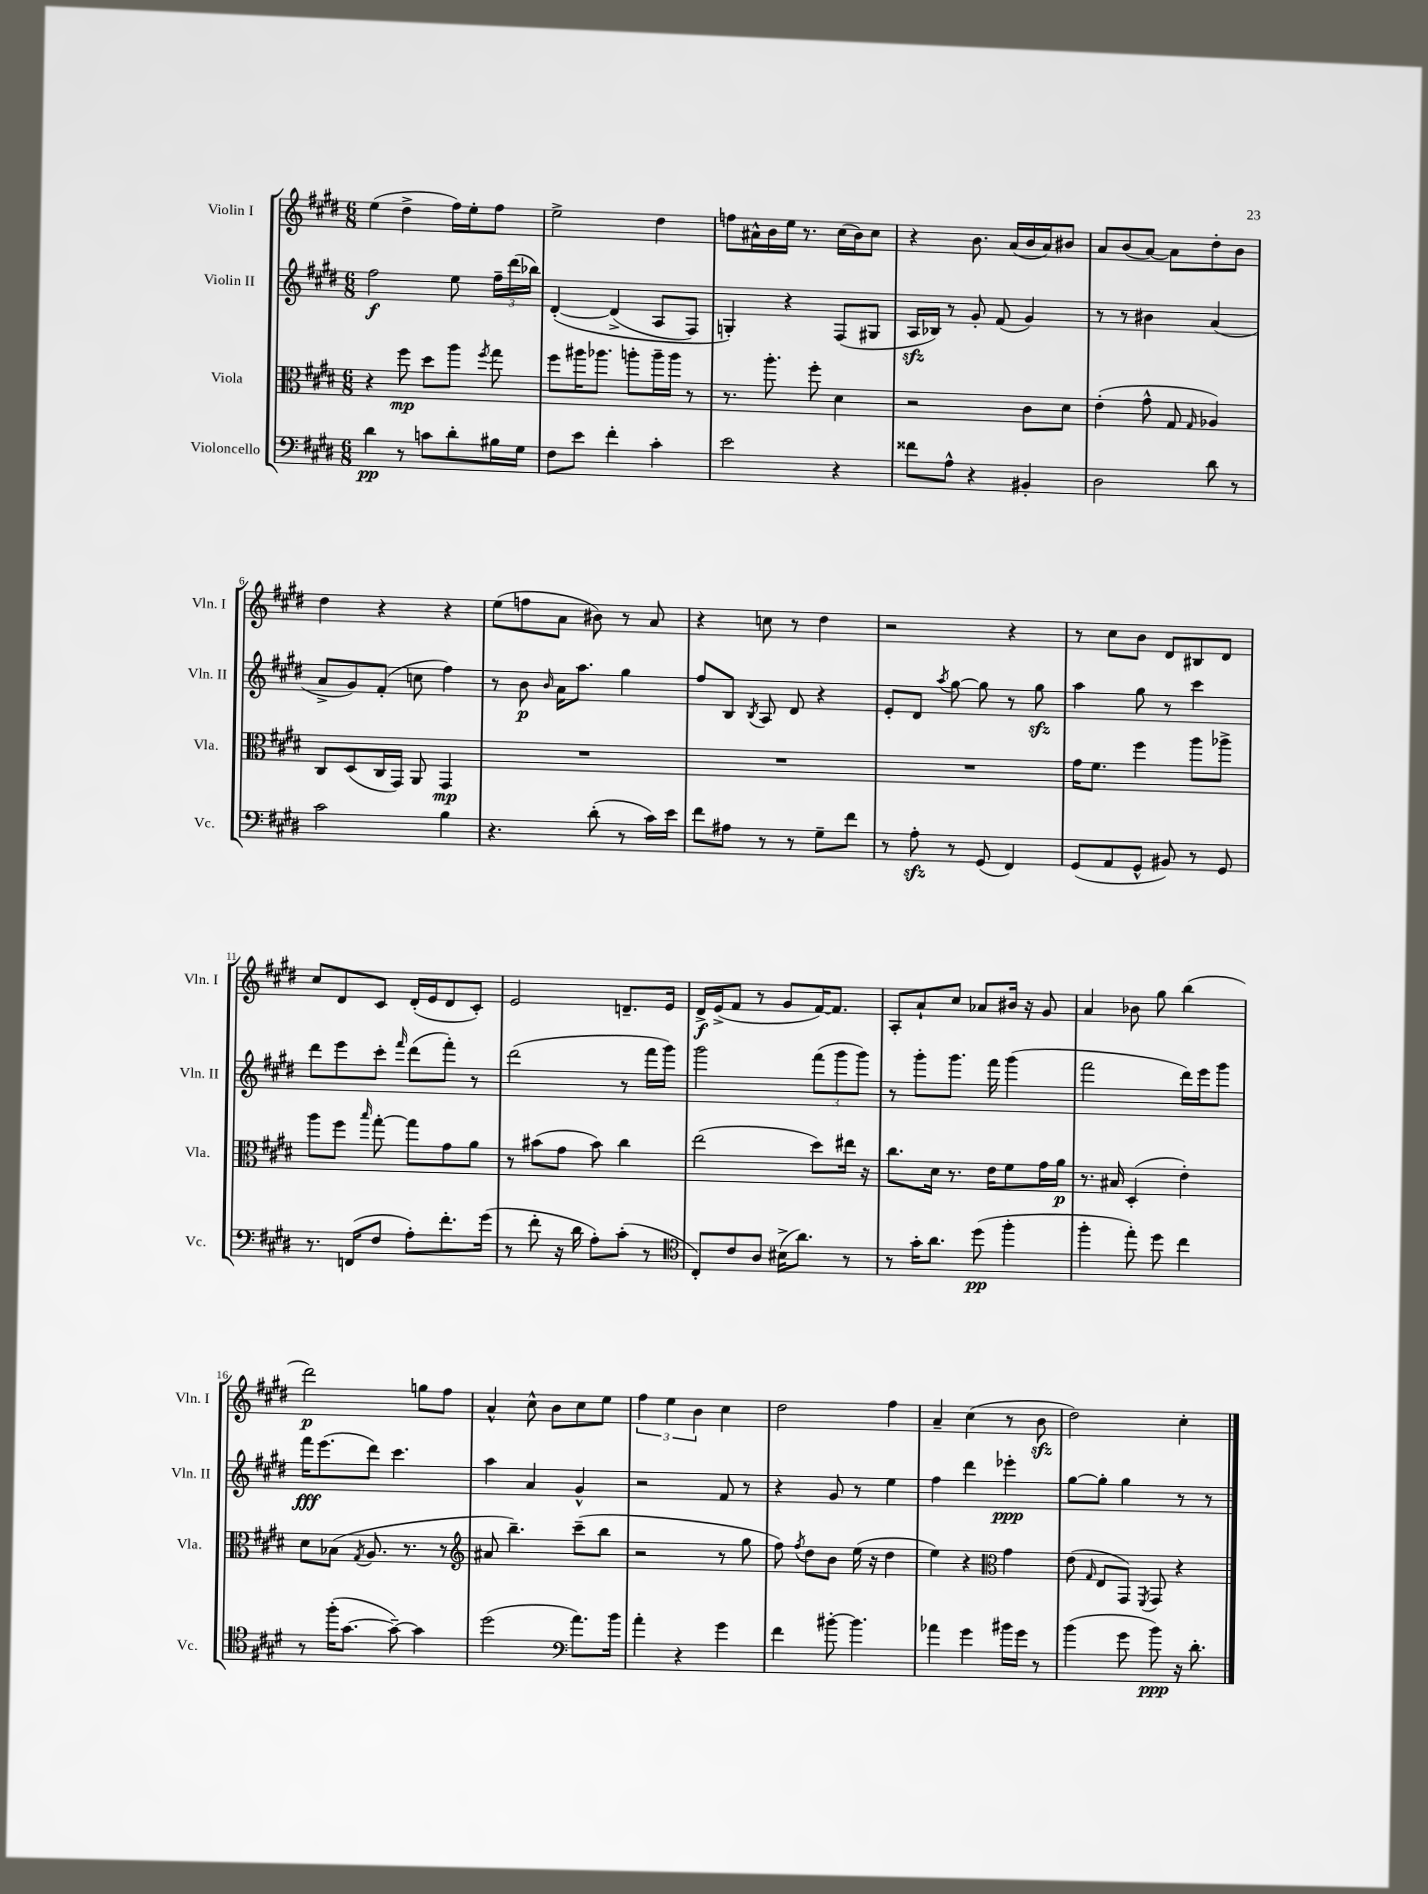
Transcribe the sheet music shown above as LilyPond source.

<<
\new StaffGroup <<
\new Staff = "s0" \with { instrumentName = "Violin I" shortInstrumentName = "Vln. I" } {
    \clef treble \key e \major \numericTimeSignature \time 6/8
    \autoBeamOff e''4( dis''4-> fis''16[) e''16-. fis''8] |
    e''2-> dis''4 |
    f''8[ ais'16-^ b'16 e''16] r8. cis''16[( b'16) cis''8] |
    r4 b'8. a'16[( b'16 a'16) bis'8] |
    a'8[ b'8( a'8]~) a'8[ dis''8-. b'8] |
    dis''4 r4 r4 |
    e''8[( f''8 a'8] bis'8) r8 a'8 |
    r4 c''8 r8 dis''4 |
    r2 r4 |
    r8 cis''8[ b'8] dis'8[ bis8 dis'8] |
    cis''8[ dis'8 cis'8] dis'16[-.( e'16 dis'8 cis'8]-.) |
    e'2 d'8.[-- e'16] |
    dis'16[->\f e'16->( fis'8] r8 gis'8[ fis'16~) fis'8.] |
    a8[-. a'8-! cis''8] aes'8[ bis'16] r16 gis'8 |
    a'4 bes'8 gis''8 b''4( |
    dis'''2\p) g''8[ fis''8] |
    a'4-^ cis''8-^ b'8[ cis''8 e''8] |
    \tuplet 3/2 { fis''4 e''4 b'4 } cis''4 |
    dis''2 fis''4 |
    a'4-- cis''4( r8 b'8\sfz |
    dis''2) cis''4-. \bar "|." |
}
\new Staff = "s1" \with { instrumentName = "Violin II" shortInstrumentName = "Vln. II" } {
    \clef treble \key e \major \numericTimeSignature \time 6/8
    \autoBeamOff fis''2\f e''8 \tuplet 3/2 { fis''16[-- dis'''16( bes''16]) } |
    dis'4~-.\( dis'4->( a8[ fis8]) |
    g4-.\) r4 fis8[( gis8] |
    a16[\sfz bes16]) r8 gis'8-. fis'8( gis'4) |
    r8 r8 bis'4 a'4( |
    a'8[-> gis'8) fis'8]-.( c''8 fis''4) |
    r8 b'8\p \grace { b'16 } a'16[ a''8.] gis''4 |
    fis''8[ b8] \acciaccatura { b8 } a8 dis'8 r4 |
    e'8[-. dis'8] \acciaccatura { a''8 } gis''8~ gis''8 r8 gis''8\sfz |
    a''4 gis''8 r8 cis'''4 |
    dis'''8[ e'''8 cis'''8]-. \grace { fis'''16 } dis'''8[( fis'''8]-.) r8 |
    dis'''2( r8 fis'''16[ gis'''16]) |
    gis'''2 \tuplet 3/2 { fis'''8[( gis'''8 gis'''8]) } |
    r8 gis'''8[-. gis'''8.] fis'''16 gis'''4( |
    fis'''2 dis'''16[) e'''16 gis'''8] |
    fis'''16[\fff e'''8.( dis'''8]) cis'''4. |
    a''4 a'4 gis'4-^ |
    r2 fis'8 r8 |
    r4 gis'8 r8 e''4 |
    fis''4 dis'''4 ees'''4-.\ppp |
    gis''8[~ gis''8]-. gis''4 r8 r8 \bar "|." |
}
\new Staff = "s2" \with { instrumentName = "Viola" shortInstrumentName = "Vla." } {
    \clef alto \key e \major \numericTimeSignature \time 6/8
    \autoBeamOff r4 fis''8\mp dis''8[ a''8] \acciaccatura { fis''8 } gis''8 |
    fis''8[ ais''16 aes''8.] a''8[-. a''16-- a''16] r8 |
    r8. a''8.-. fis''8-. dis'4 |
    r2 cis'8[ dis'8] |
    e'4-.( gis'8-^ gis8 \grace { gis16 } aes4) |
    cis8[ dis8( cis16 gis,16]) a,8 gis,4\mp |
    R2. |
    R2. |
    R2. |
    gis'16[ fis'8.] fis''4 a''8[ aes''8]-> |
    a''8[ fis''8] \grace { b''16 } gis''8~-. gis''8[ gis'8 a'8] |
    r8 bis'8[( gis'8] bis'8) cis''4 |
    e''2( dis''8[) eis''16] r16 |
    cis''8.[ dis'16] r8. e'16[ fis'8 gis'16 a'16]\p |
    r8. bis16 dis4-.( e'4-.) |
    dis'8[ bes8]( \acciaccatura { gis8 } a8. r8. r8 |
    \clef treble ais'8 b''4.--) cis'''8[--( b''8] |
    r2 r8 gis''8 |
    fis''8) \acciaccatura { fis''8 } dis''8[ b'8] e''16( r16 dis''4 |
    e''4) r4 \clef alto gis'4 |
    e'8( \grace { gis16 } e8[ gis,8]) \acciaccatura { fis,8 } gis,8 r4 \bar "|." |
}
\new Staff = "s3" \with { instrumentName = "Violoncello" shortInstrumentName = "Vc." } {
    \clef bass \key e \major \numericTimeSignature \time 6/8
    \autoBeamOff dis'4\pp r8 c'8[ dis'8-. bis16 gis16] |
    fis8[ e'8] fis'4-. cis'4-. |
    e'2 r4 |
    fisis'8[ a8]-^ r4 bis,4-. |
    dis2 dis'8 r8 |
    cis'2 b4 |
    r4. dis'8-.( r8 cis'16[) e'16] |
    fis'8[ ais8] r8 r8 gis8[-- fis'8] |
    r8 a8-.\sfz r8 gis,8( fis,4) |
    gis,8[( a,8 gis,8]-^ bis,8) r8 gis,8 |
    r8. f,16[( fis8] a8[-.) fis'8.-. gis'16]( |
    r8 fis'8-. r16 dis'16 a8[-.) cis'8]-.( r8 |
    \clef tenor cis8[-.) cis'8 a8] bis16[->( a'8.]) r8 |
    r8 gis'16[-. a'8.] dis''8\pp( fis''4-. |
    fis''4-. e''8-.) dis''8 cis''4 |
    r8 fis''16[-.( gis'8.]~ gis'8~--) gis'4 |
    dis''2( \clef bass a'8.[) b'16] |
    a'4-. r4 gis'4 |
    fis'4 bis'8~-. bis'4. |
    aes'4 gis'4 bis'16[ gis'16] r8 |
    b'4( gis'8 b'8\ppp) r16 dis'8.-. \bar "|." |
}
>>
>>
